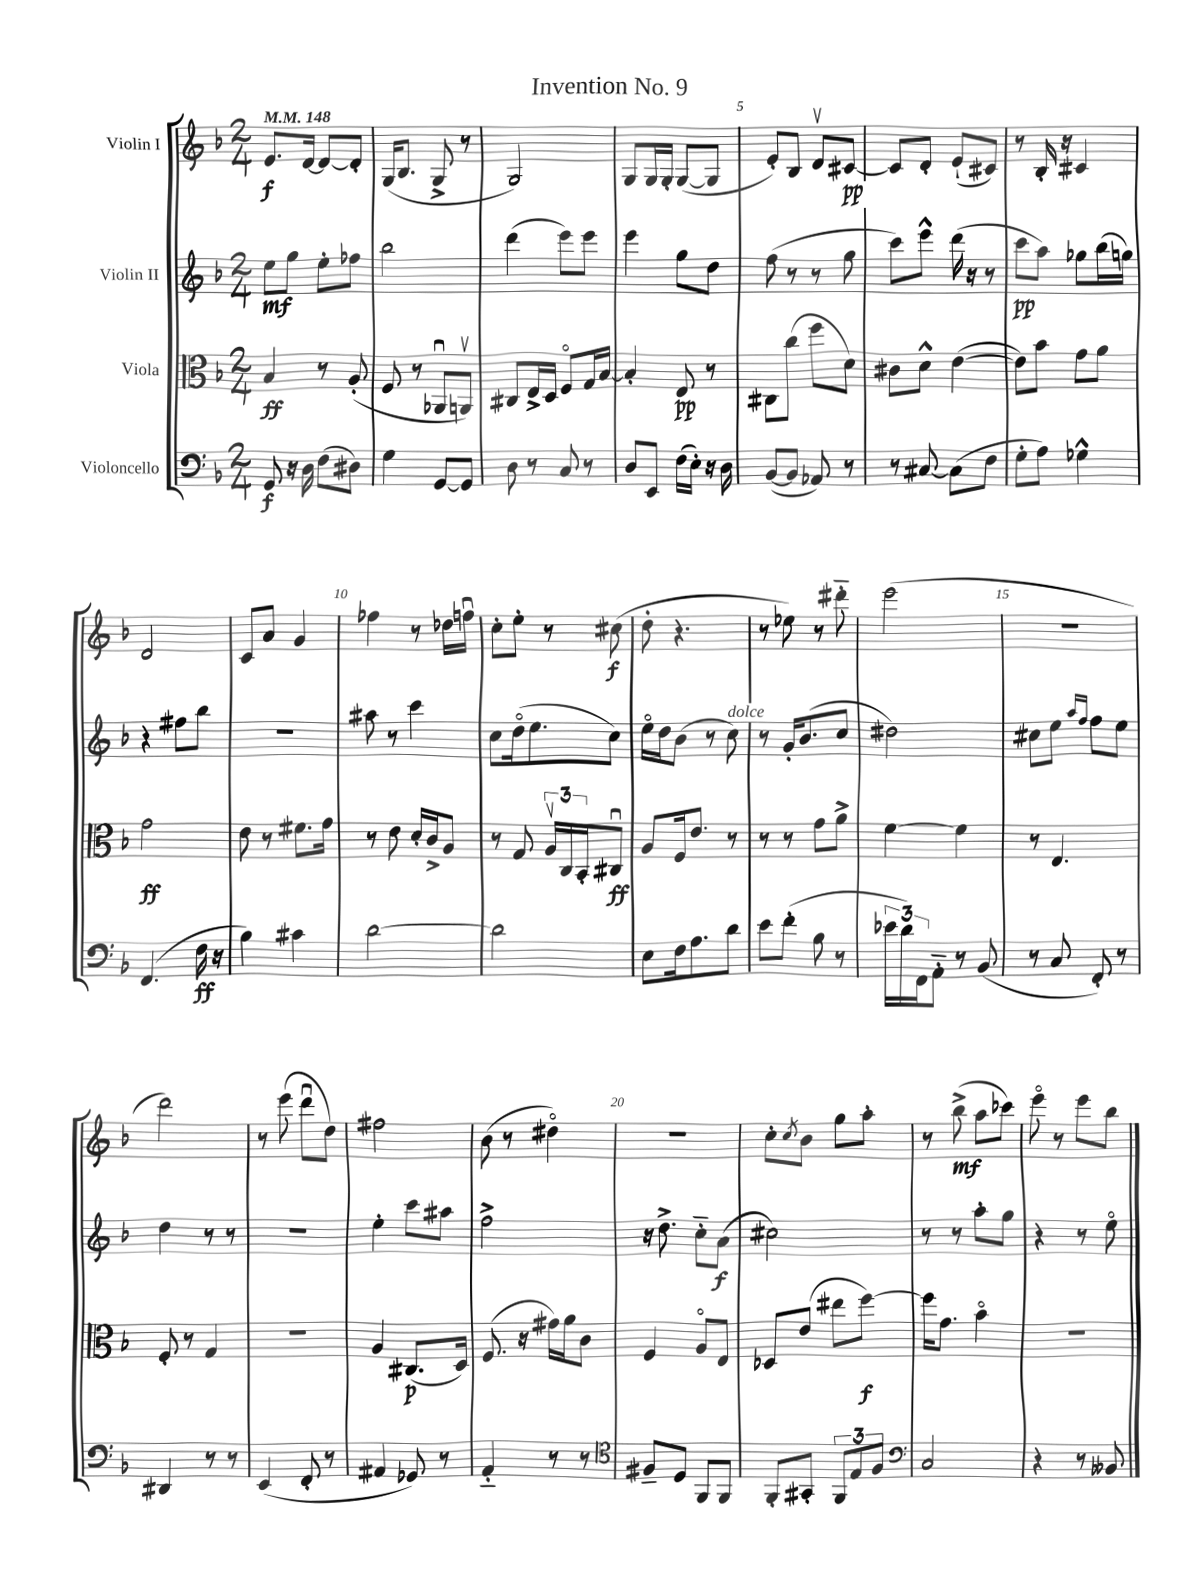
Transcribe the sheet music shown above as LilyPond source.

\header { title = "Invention No. 9" }
<<
\new StaffGroup <<
\new Staff = "s0" \with { instrumentName = "Violin I" } {
    \clef treble \key f \major \numericTimeSignature \time 2/4 \tempo 4 = 148
    e'8.\f d'16~ d'8~ d'8-. |
    g16( bes8. g8-> r8 |
    g2) |
    g8 g16 g16-. g8~( g8 |
    e'8-.) bes8 d'8\upbow cis'8~\pp |
    cis'8 d'8-. e'8-!( cis'8) |
    r8 bes16-. r16 cis'4 |
    d'2 |
    c'8 a'8 g'4 |
    fes''4 r8 des''16 f''16\downbow |
    c''8-. e''8-. r8 cis''8\f( |
    d''8-. r4. |
    r8 ees''8) r8 dis'''8-_ |
    e'''2( |
    R2 |
    d'''2) |
    r8 e'''8( d'''8\downbow d''8) |
    fis''2 |
    bes'8( r8 dis''4\flageolet) |
    R2 |
    c''8-. \acciaccatura { c''8 } bes'8 g''8 a''8-. |
    r8 bes''8->\mf( a''8 ces'''8) |
    e'''8\flageolet r8 e'''8 bes''8 \bar "|." |
}
\new Staff = "s1" \with { instrumentName = "Violin II" } {
    \clef treble \key f \major \numericTimeSignature \time 2/4
    e''8\mf g''8 e''8-. fes''8 |
    bes''2 |
    d'''4( e'''8) e'''8 |
    e'''4 g''8 d''8 |
    f''8( r8 r8 g''8 |
    c'''8) e'''8-^ d'''16( r16 r8 |
    c'''8\pp a''8) ges''8 bes''16( g''16) |
    r4 fis''8 bes''8 |
    r2 |
    ais''8 r8 c'''4 |
    c''8 d''16\flageolet( e''8. c''8) |
    e''16\flageolet d''16 bes'8( r8 c''8^\markup { \italic "dolce" }) |
    r8 g'16-. bes'8.( c''8 |
    dis''2) |
    cis''8 e''8 \grace { a''16 f''16 } f''8 e''8 |
    d''4 r8 r8 |
    R2 |
    e''4-. c'''8 ais''8 |
    f''2-> |
    r16 d''8.-> c''8-_ a'8\f( |
    cis''2) |
    r8 r8 a''8-. g''8 |
    r4 r8 e''8\flageolet \bar "|." |
}
\new Staff = "s2" \with { instrumentName = "Viola" } {
    \clef alto \key f \major \numericTimeSignature \time 2/4
    bes4\ff r8 a8-.( |
    f8 r8 aes,8\downbow a,8\upbow) |
    cis8 e16-> d16 f8\flageolet g16 bes16~ |
    bes4-. e8\pp r8 |
    cis8 c''8( f''8 d'8) |
    cis'8 d'8-^ e'4~( |
    e'8) bes'8 g'8 a'8 |
    g'2\ff |
    e'8 r8 fis'8. g'16 |
    r8 e'8 d'16-. c'16-> a8 |
    r8 g8 \tuplet 3/2 { a16\upbow c16 bes,16-. } cis8\downbow\ff |
    a8 f16 e'8. r8 |
    r8 r8 g'8 a'8-> |
    f'4~ f'4 |
    r8 e4. |
    f8-. r8 g4 |
    R2 |
    a4 cis8.\p( d16) |
    f8.( r16 gis'16) a'16 c'8 |
    f4 a8\flageolet e8 |
    des8 e'8( eis''8 f''8~\f) |
    f''16 g'8. bes'4\flageolet |
    R2 \bar "|." |
}
\new Staff = "s3" \with { instrumentName = "Violoncello" } {
    \clef bass \key f \major \numericTimeSignature \time 2/4
    g,8\f r16 d16 f8( dis8) |
    g4 g,8~ g,8 |
    d8 r8 c8 r8 |
    d8 e,8 f16( e16-.) r16 d16 |
    bes,8~( bes,8 aes,8) r8 |
    r8 cis8~ cis8( f8 |
    g8-. a8) ges4-^ |
    f,4.( f16\ff r16 |
    bes4) cis'4 |
    d'2~ |
    d'2 |
    e8 f16 a8. d'8 |
    e'8 f'8-.( bes8 r8 |
    \tuplet 3/2 { ees'16 d'16) f,16 } a,8-_ r8 bes,8( |
    r8 c8 f,8-.) r8 |
    dis,4 r8 r8 |
    e,4( f,8-. r8 |
    ais,4 ges,8) r8 |
    a,4-_ r8 r8 |
    \clef tenor fis8-- d8 f,8 f,8 |
    f,8-. gis,8-. \tuplet 3/2 { f,8 e8 f8 } |
    \clef bass c2 |
    r4 r8 beses,8 \bar "|." |
}
>>
>>
\layout { \context { \Score \override BarNumber.break-visibility = ##(#f #t #t) barNumberVisibility = #(every-nth-bar-number-visible 5) } }
